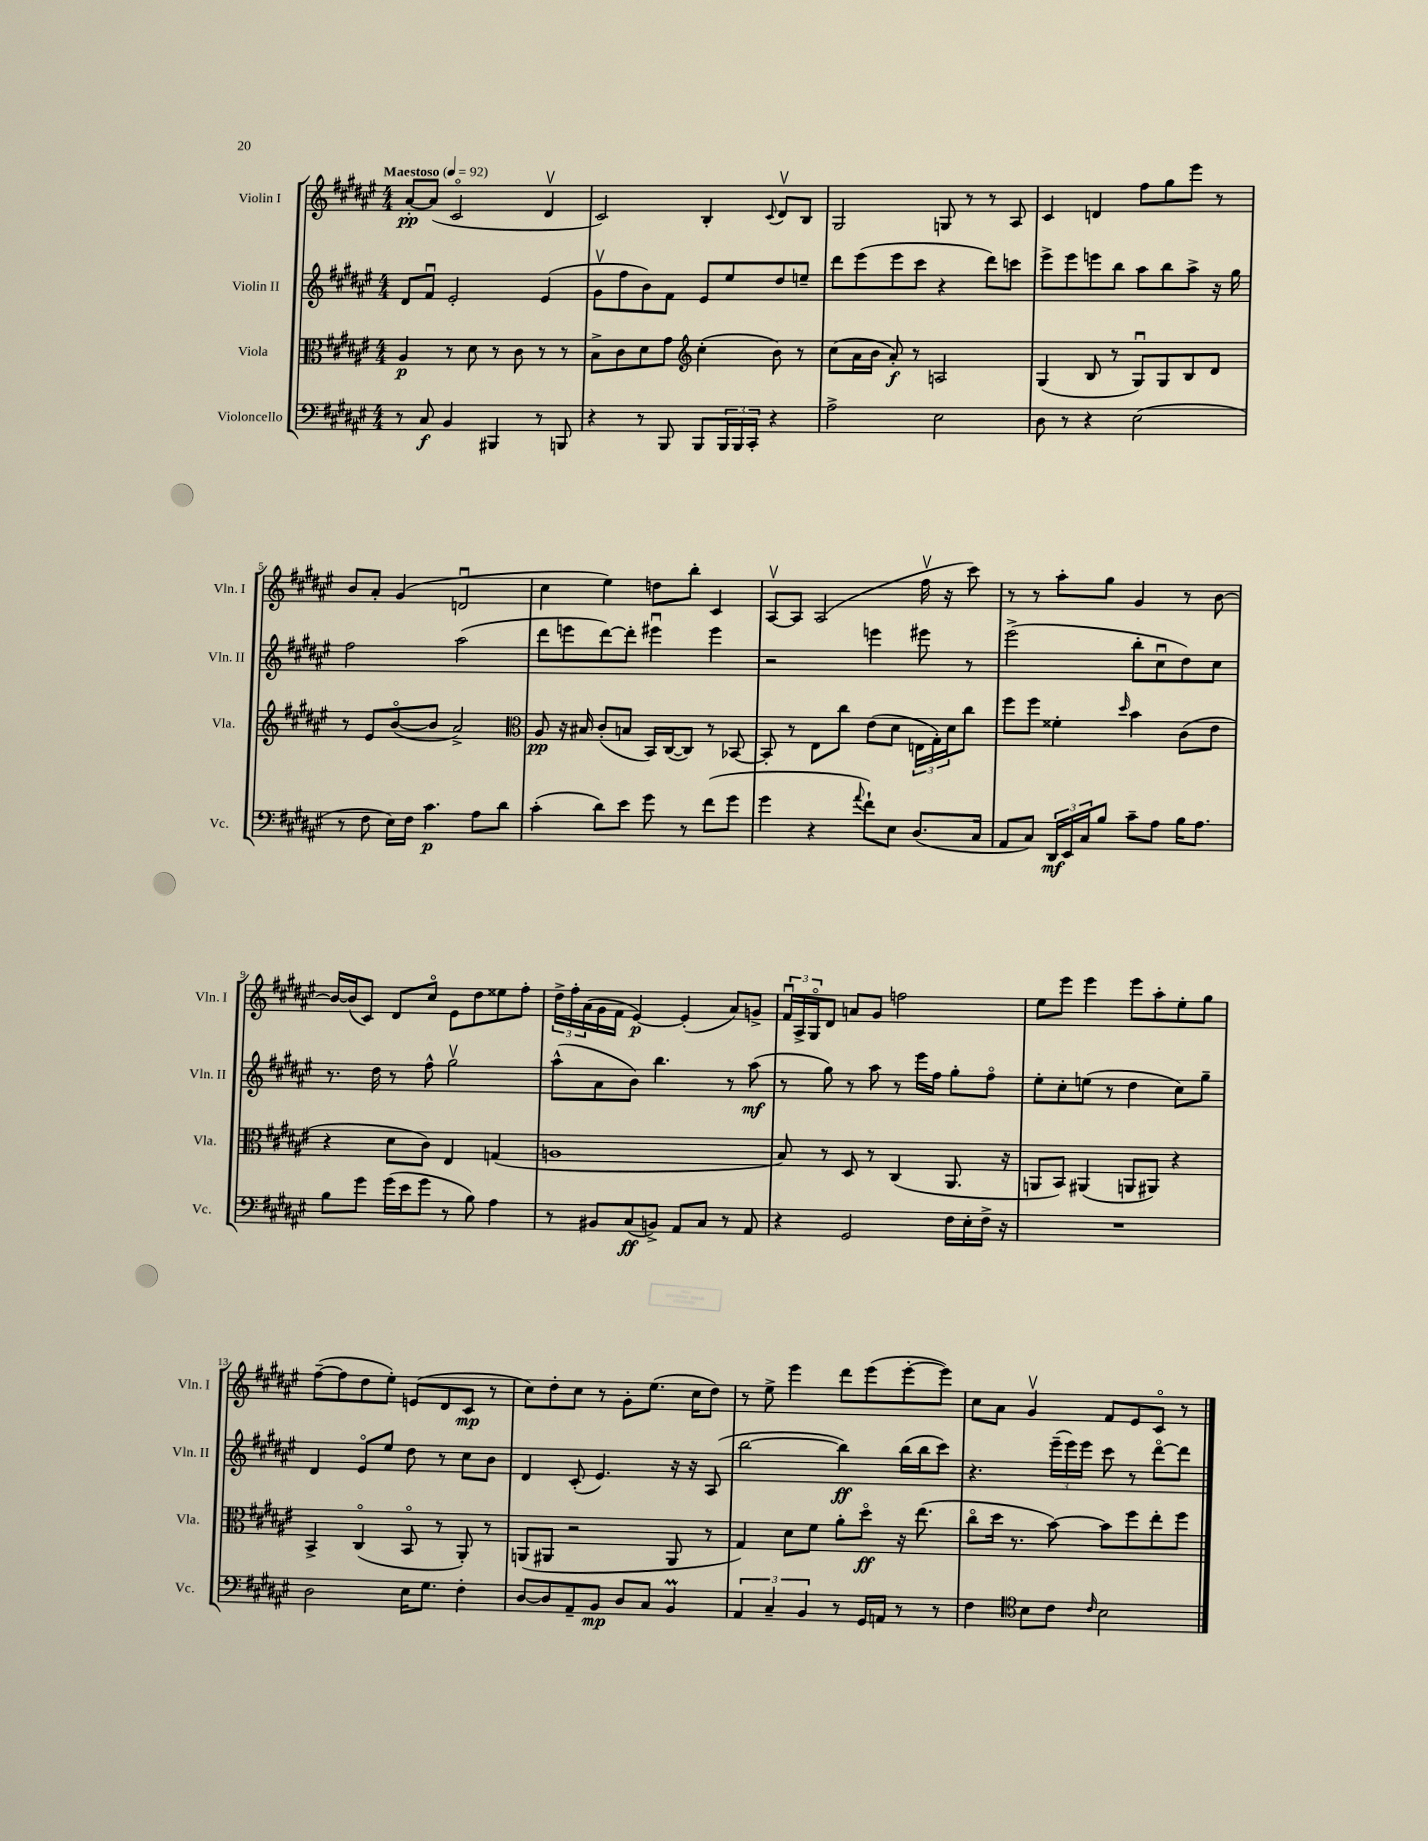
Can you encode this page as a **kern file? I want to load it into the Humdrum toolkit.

**kern	**kern	**kern	**kern
*staff4	*staff3	*staff2	*staff1
*clefF4	*clefC3	*clefG2	*clefG2
*k[f#c#g#d#a#e#]	*k[f#c#g#d#a#e#]	*k[f#c#g#d#a#e#]	*k[f#c#g#d#a#e#]
*M4/4	*M4/4	*M4/4	*M4/4
*MM92	*MM92	*MM92	*MM92
8r	4A#	8d#	[8a#'
8C#	.	8f#u	(8a#]
4BB	8r	2e#'	2c#o
.	8d#	.	.
4BBB#	8r	.	.
.	8c#	.	.
8r	8r	(4e#	4d#v
8BBB	8r	.	.
=	=	=	=
4r	8B^	8g#v	2c#)
.	8c#	8ff#	.
8r	8d#	8b)	.
8BBB	8g#	8f#	.
*	*clefG2	*	*
8BBB	(4cc#'	8e#	4B'
24BBB	.	8ee#	.
24BBB	.	.	.
24CC#'	.	.	.
.	.	.	8qqc#
4r	8b)	8dd#	8d#v
.	8r	8ee~	8B
=	=	=	=
2A#^	(8cc#	8ddd#	2G#
.	16a#	(8eee#	.
.	16b	.	.
.	8a#')	8eee#	.
.	8r	8ccc#	.
2E#	2A	4r	8G
.	.	.	8r
.	.	8ddd#)	8r
.	.	8ccc	8A#
=	=	=	=
8D#	(4G#	8eee#^	4c#
8r	.	8eee#	.
4r	8B	8eee	4d
.	8r	8bb	.
(2E#	8G#u)	8aa#	8ff#
.	8G#	8bb	8gg#
.	8B	8aa#^	8eee#
.	8d#	16r	8r
.	.	16gg#	.
=	=	=	=
8r	8r	2ff#	8b
8F#	8e#	.	8a#'
16E#)	([8bo	.	(4g#
16F#	.	.	.
4.c#	8b]	.	.
.	2a#^)	(2aa#	2du
8A#	.	.	.
8d#	.	.	.
=	=	=	=
*	*clefC3	*	*
(4c#'	8A#	8ddd#	4cc#
.	16r	8eee	.
.	16B#	.	.
8d#)	(8c#'	[8ddd#)	4ee#)
8e#	8B	8ddd#']	.
8g#	16BB)	4eee#u	8dd
.	([16C#	.	.
8r	8C#])	.	8bb'
(8f#	8r	4eee#	4c#
8g#	[8BB-	.	.
=	=	=	=
4g#	8BB-']	2r	[8A#v
.	8r	.	8A#]
4r	8E#	.	(2A#
.	8cc#	.	.
8qqa#	.	.	.
8f#`)	(8e#	4eee	.
8E#	8d#	.	.
(8.D#	24E	8eee#	16ff#v
.	24G#')	.	.
.	.	.	16r
.	24d#	.	.
.	8cc#	8r	8ccc#)
16C#	.	.	.
=	=	=	=
8AA#	8ff#	(2eee#^	8r
8C#)	8ff#	.	8r
24DD#	4f##'	.	8aa#'
24EE#	.	.	.
24C#	.	.	.
8B	.	.	8gg#
.	16qqdd#	.	.
8c#~	4b	8bb'	4g#
8A#	.	8cc#u	.
16B	(8c#	8dd#)	8r
8.A#	.	.	.
.	8e#	8cc#	[8b
=	=	=	=
8B	4r	8.r	16b_
.	.	.	(16b]
8g#	.	.	8c#)
.	.	16dd#	.
(16g#	8d#	8r	8d#
16e#	.	.	.
8g#	8c#)	8ff#^^	8cc#o
8r	4E#	2gg#v	8e#
8B)	.	.	8dd#
4A#	(4G	.	8ee##
.	.	.	8ff#'
=	=	=	=
8r	1A	(8aa#^^	24dd#^
.	.	.	24ff#'
.	.	.	(24a#
8BB#	.	8a#	16g#
.	.	.	16f#
(8C#	.	8b)	[4e#)
8BB^)	.	4.bb	.
8AA#	.	.	(4e#']
8C#	.	.	.
8r	.	8r	8a#)
8AA#	.	(8aa#	8g^
=	=	=	=
4r	8B)	8r	24f#u
.	.	.	24A#^
.	.	.	24G#o
.	8r	8gg#)	8d#
2GG#	8D#	8r	8a
.	8r	8aa#	8g#
.	(4C#	8r	2ff
.	.	16eee#	.
.	.	16ff#	.
16F#	8.AA#	8gg#'	.
16E#'	.	.	.
16F#^	.	8ff#o	.
16r	16r	.	.
=	=	=	=
1r	8AA	8ee#'	8ee#
.	8BB)	8cc#'	8eee#
.	(4AA#	(8ee	4eee#
.	.	8r	.
.	8AA	4dd#	8eee#
.	8AA#)	.	8aa#'
.	4r	8cc#)	8ee#'
.	.	8gg#~	8gg#
=	=	=	=
2D#	4BB^	4d#	([8ff#~
.	.	.	8ff#]
.	(4C#o	8e#o	8dd#
.	.	8ee#	8ee#')
16E#	8BBo	8dd#	(8e
8.G#	.	.	.
.	8r	8r	8d#
4F#'	8AA#')	8cc#	8c#
.	8r	8b	8r
=	=	=	=
[8D#	(8AA	4d#	8cc#)
8D#]	8AA#	.	8dd#'
8AA#~	2r	(8c#'	8cc#
8BB	.	4.e#)	8r
8D#	.	.	8g#'
8C#	.	.	(8.ee#
4BB	8AA#	16r	.
.	.	16r	16cc#
.	8r	(8A#	8dd#)
=	=	=	=
6AA#	4G#)	[2bb	8r
.	.	.	8ee#^
6C#~	.	.	.
.	8d#	.	4eee#
6BB	.	.	.
.	8f#	.	.
8r	8a#'	4bb])	8ddd#
16GG#	8dd#o	.	(8eee#
16AA	.	.	.
8r	16r	(16bb	[8eee#'
.	(8.ee#	16bb	.
8r	.	8ccc#)	8eee#])
=	=	=	=
4F#	8cc#o	4.r	8cc#
.	16dd#	.	8a#
.	8.r	.	.
*clefC4	*	*	*
8B	.	.	4g#v
8c#	[8b)	(24eee#~	.
.	.	24eee#)	.
.	.	24eee#	.
16qqc#	.	.	.
2B	8b]	8ccc#	8f#
.	8ff#	8r	8e#
.	8ee#'	[8ddd#o	8c#o
.	8ff#	8ddd#]	8r
==	==	==	==
*-	*-	*-	*-
